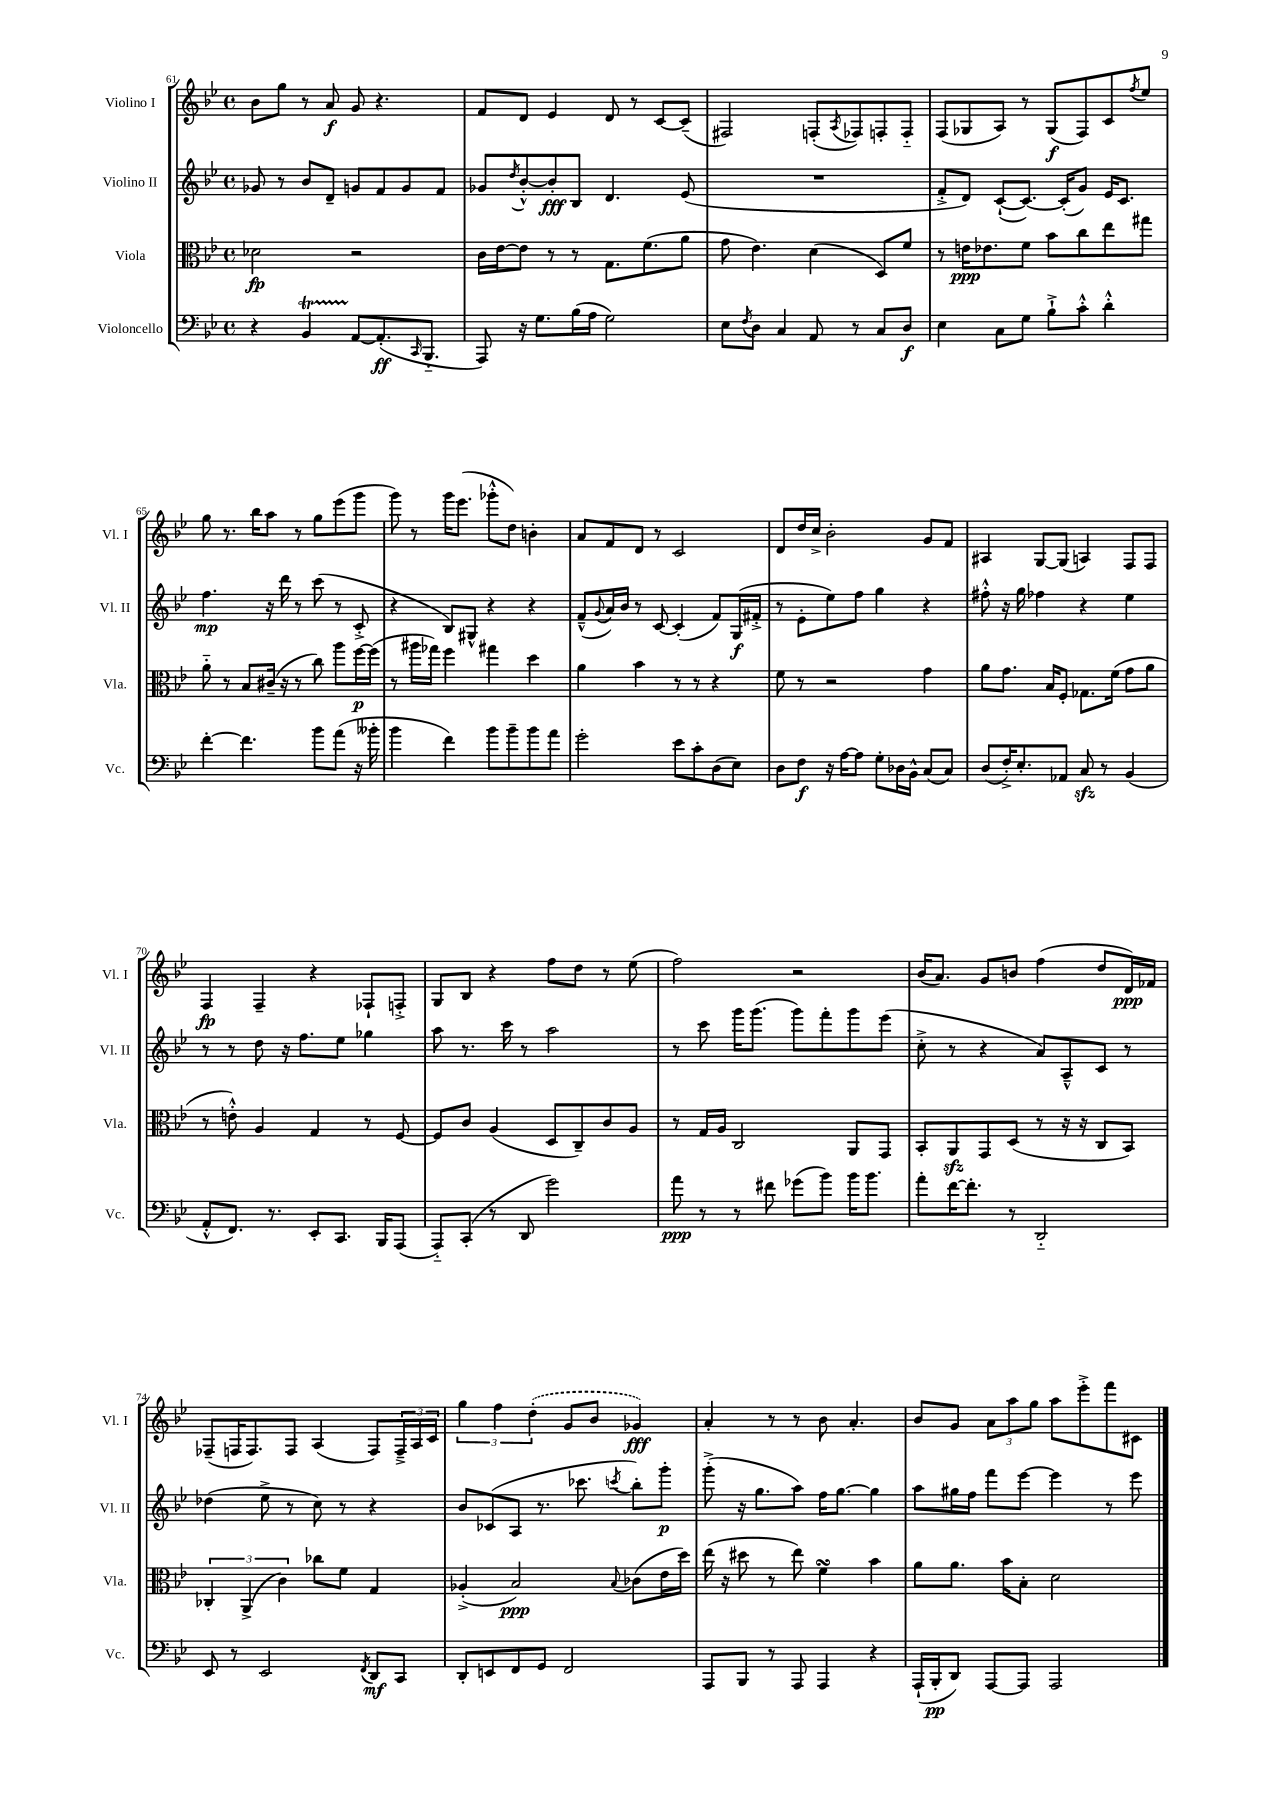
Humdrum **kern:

**kern	**kern	**kern	**kern
*staff4	*staff3	*staff2	*staff1
*clefF4	*clefC3	*clefG2	*clefG2
*k[b-e-]	*k[b-e-]	*k[b-e-]	*k[b-e-]
*M4/4	*M4/4	*M4/4	*M4/4
*met(c)	*met(c)	*met(c)	*met(c)
4r	2d-	8g-	8b-
.	.	8r	8gg
4BB-	.	8b-	8r
.	.	8d~	8a
[8AA	2r	8g	8g
(8.AA']	.	8f	4.r
.	.	8g	.
16qqCC	.	.	.
8.BBB-'~	.	.	.
.	.	8f	.
=	=	=	=
8AAA)	16c	8g-	8f
.	[16e-	.	.
.	.	8qdd	.
16r	8e-]	[8b-'^^	8d
8.G	.	.	.
.	8r	8b-']	4e-
(16B-	8r	8B-	.
16A	.	.	.
2G)	8.G	4.d	8d
.	.	.	8r
.	(8.f	.	.
.	.	.	[8c
.	8a	(8e-	(8c~]
=	=	=	=
8E-	8g	1r	2F#)
8qF	.	.	.
8D	4.e-)	.	.
4C	.	.	.
8AA	(4d	.	(8F'
.	.	.	8qA
8r	.	.	8F-)
8C	8D)	.	8F'
8D	8f	.	8F'~
=	=	=	=
4E-	8r	8f'^	(8F
.	16e	8d)	8G-
.	8.e-	.	.
8C	.	([8c`	8A)
8G	8f	8.c_)	8r
8B-`^	8b-	.	(8G-
.	.	(16c']	.
8c'^^	8cc	8g)	8F)
4d'^^	8ee-	16e-	8c
.	.	8.c	.
.	.	.	8qff
.	8gg#	.	8ee-
=	=	=	=
[4f'	8a'~	4.ff	8gg
.	8r	.	8.r
4.f]	8B-	.	.
.	.	.	16bb-
.	(16c#~	16r	8aa
.	16r	16ddd	.
.	8r	8r	8r
8b-	8cc)	(8ccc	8gg
(8a	8aa	8r	(8eee-
16r	[16ff	8c'^	8ggg
16b--'	(16ff]	.	.
=	=	=	=
4b-	8r	4r	8ggg)
.	16aa#	.	8r
.	16gg-)	.	.
4f)	4ff	8B-)	16ggg
.	.	.	(8.eee-
.	.	8G#^^	.
8b-	4gg#	4r	8ggg-'^^
8b-~	.	.	8dd)
8b-	4dd	4r	4b'
8a	.	.	.
=	=	=	=
2g'	4a	(8f~^^	8a
.	.	8qqg	.
.	.	16a)	8f
.	.	16b-	.
.	4b-	8r	8d
.	.	[8c	8r
8e-	8r	(4c']	2c
8c'	8r	.	.
(8D	4r	8f)	.
8E-)	.	(16G	.
.	.	16f#'^	.
=	=	=	=
8D	8f	8r	8d
8F	8r	8e-'	16dd
.	.	.	16cc^
16r	2r	8ee-)	2b-'
[16A	.	.	.
8A]	.	8ff	.
8G'	.	4gg	.
16D-	.	.	.
16BB-^^	.	.	.
(8C	4g	4r	8g
8C)	.	.	8f
=	=	=	=
(8D	8a	8ff#'^^	4A#
16F'^)	8.g	16r	.
8.E-'	.	16gg	.
.	.	4ff-	[8G
.	16B-	.	.
8AA-	8F'	.	(8G]
8C	8.G-	4r	4A)
8r	.	.	.
.	(16f	.	.
(4BB-	8g	4ee-	8F
.	8a	.	8F
=	=	=	=
8AA'^^	8r	8r	4F
8.FF)	8e'^^)	8r	.
.	4A	8dd	4F~
8.r	.	.	.
.	.	16r	.
.	.	8.ff	.
8EE-'	4G	.	4r
8.CC	.	8ee-	.
.	8r	4gg-	8F-`
16BBB-	.	.	.
(8AAA	[8F	.	8F'^
=	=	=	=
8AAA'~)	8F]	8aa	8G
(8CC'	8c	8.r	8B-
8r	(4A	.	4r
.	.	16ccc	.
8DD	.	8r	.
2g)	8D	2aa	8ff
.	8C~)	.	8dd
.	8c	.	8r
.	8A	.	(8ee-
=	=	=	=
8a	8r	8r	2ff)
8r	16G	8ccc	.
.	16A	.	.
8r	2C	16ggg	.
.	.	(8.ggg	.
8f#	.	.	.
(8g-	.	8ggg)	2r
8b-)	.	8fff'	.
16b-	8AA	8ggg	.
8.b-	.	.	.
.	8GG	(8eee-	.
=	=	=	=
8a'	8BB-'	8cc'^	(16b-
.	.	.	8.a)
[16f	8AA	8r	.
8.f']	.	.	.
.	8GG	4r	8g
8r	(8D	.	8b
2DD'~	8r	8a)	(4ff
.	16r	8A~^^	.
.	16r	.	.
.	8C	8c	8dd
.	8BB-)	8r	16d)
.	.	.	16f-
=	=	=	=
8EE-	6C-'	(4dd-	(8F-~
8r	.	.	16F
.	(6AA^	.	.
.	.	.	8.F)
2EE-	.	8ee-^	.
.	6c)	.	.
.	.	8r	8F
.	8cc-	8cc)	(4A
.	8f	8r	.
8qFF	.	.	.
8DD	4G	4r	8F)
8CC	.	.	24F~^
.	.	.	24A
.	.	.	24c
=	=	=	=
8DD'	(4A-'^	8b-	6gg
8EE	.	(8c-	.
.	.	.	6ff
8FF	2B-)	8A	.
.	.	.	(6dd'
8GG	.	8.r	.
2FF	.	.	8g
.	.	8.ccc-	.
.	.	.	8b-
.	8qqB-	8qccc	.
.	(8c-	8bb-')	4g-)
.	16e-	8ggg'	.
.	16dd)	.	.
=	=	=	=
8AAA	(16ee-	(8ggg'^	4a'
.	16r	.	.
8BBB-	8dd#	16r	.
.	.	8.gg	.
8r	8r	.	8r
8AAA	8ee-)	8aa)	8r
4AAA	4f	16ff	8b-
.	.	[8.gg	.
.	.	.	4.a'
4r	4b-	4gg]	.
=	=	=	=
(16AAA`	8a	8aa	8b-
16BBB-'	.	.	.
8DD)	8.a	16gg#	8g
.	.	16ff	.
[8AAA	.	8fff	12a
.	16b-	.	.
.	.	.	12aa
8AAA]	8B-'	[8eee-	.
.	.	.	12gg
2AAA	2d	4eee-]	8aa
.	.	.	8eee-'^
.	.	8r	8fff
.	.	8eee-	8c#
==	==	==	==
*-	*-	*-	*-
